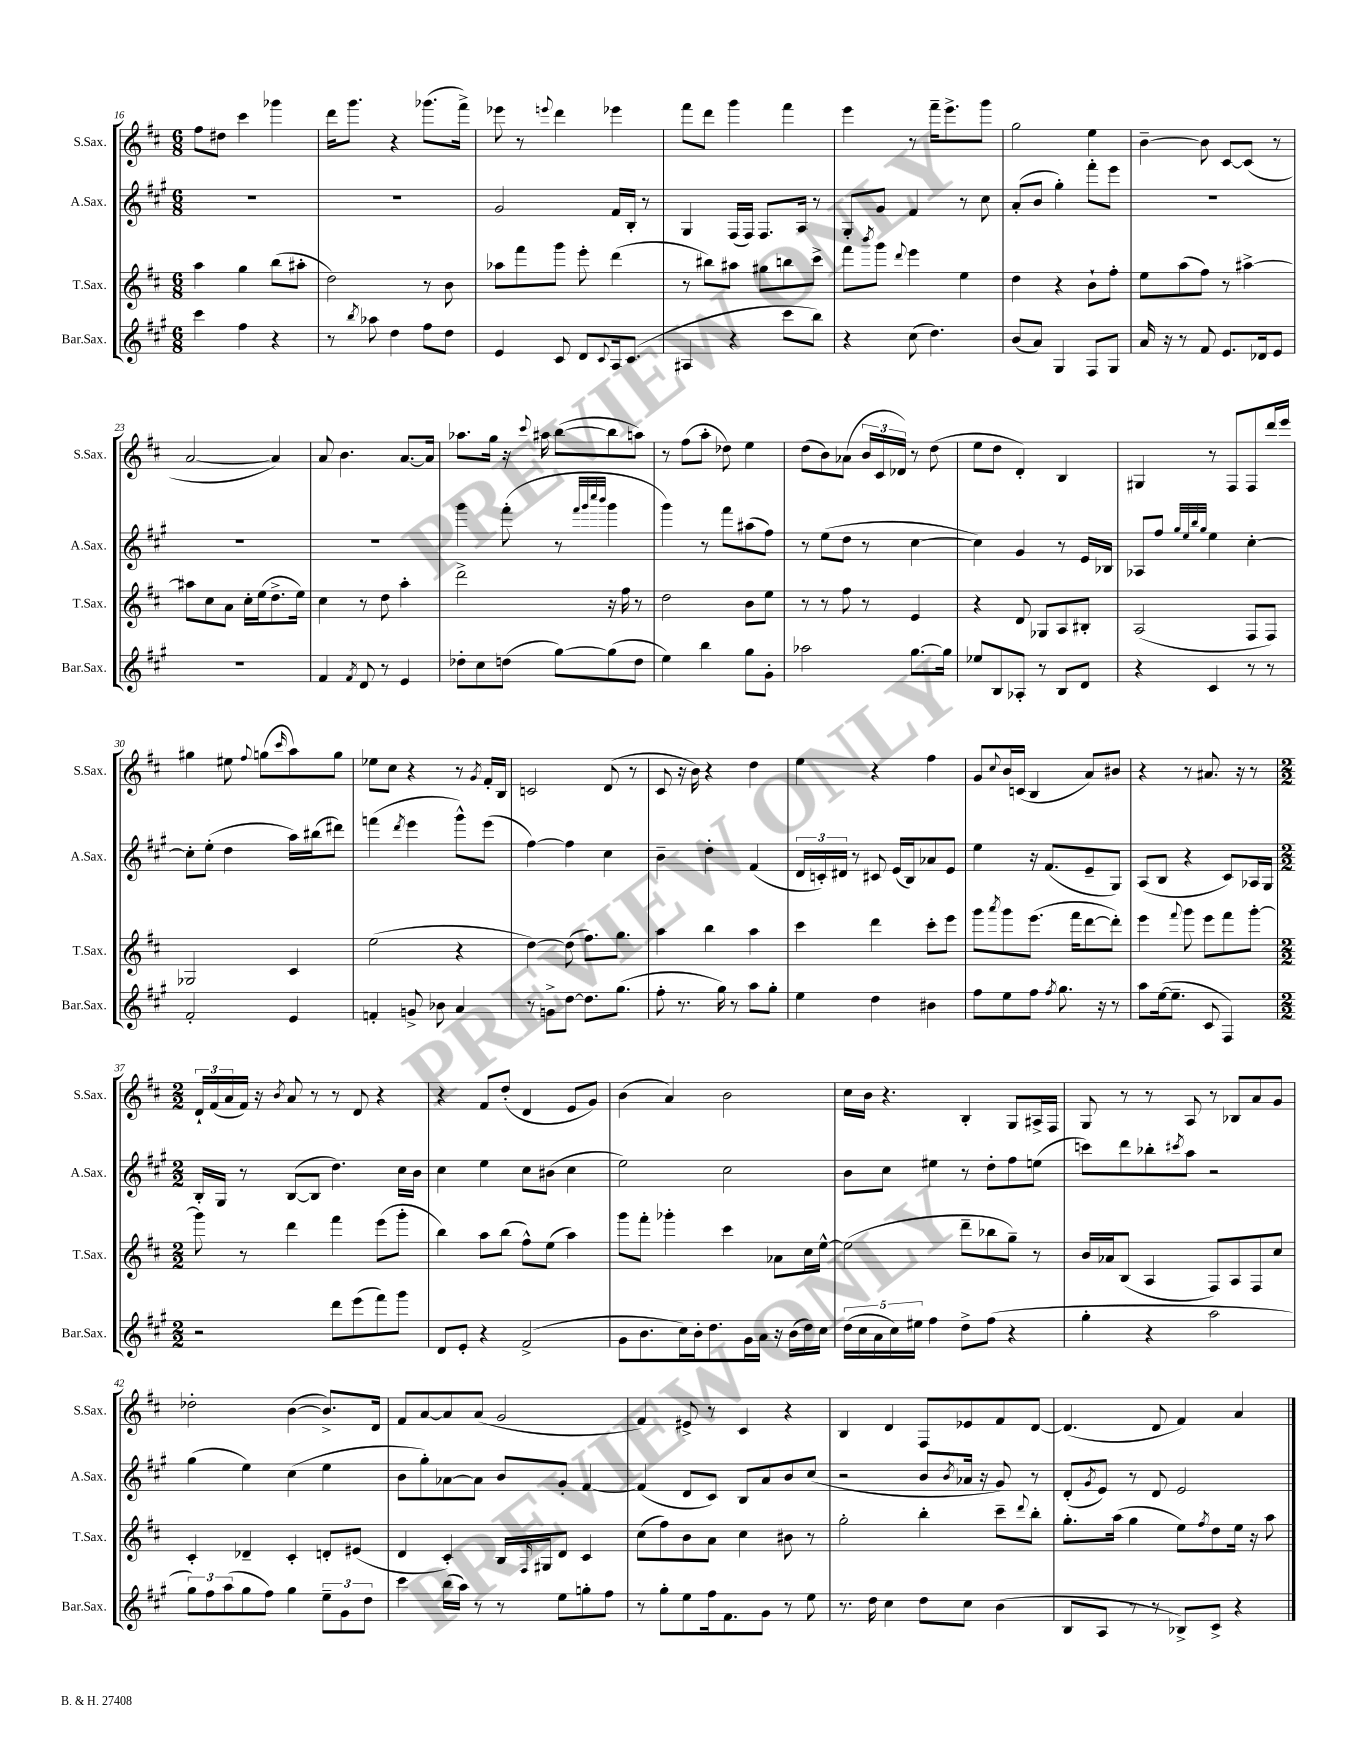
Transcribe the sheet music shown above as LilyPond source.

<<
\new StaffGroup <<
\new Staff = "s0" \with { instrumentName = "S.Sax." shortInstrumentName = "S.Sax." } {
    \clef treble \key d \major \numericTimeSignature \time 6/8
    fis''8 dis''8 cis'''4 ges'''4 |
    d'''16 g'''8. r4 ges'''8.( fis'''16->) |
    ees'''8 r8 \appoggiatura { e'''8 } d'''4 ees'''4 |
    fis'''8 d'''8 g'''4 fis'''4 |
    e'''4 r8 fis'''16-- e'''8.-> g'''8 |
    g''2 e''4 |
    b'4~-- b'8 cis'8~ cis'8( r8 |
    a'2~ a'4) |
    a'8 b'4. a'8.~ a'16 |
    aes''8. g''16 r16 \appoggiatura { cis'''8 } ais''16 b''8~( b''8 a''8) |
    r8 fis''8( a''8-. des''8) e''4 |
    d''8( b'8) aes'8( \tuplet 3/2 { b'16 cis'16 des'16) } r8 d''8( |
    e''8 d''8 d'4-.) b4 |
    gis4 r8 fis8 fis8 d'''16 e'''16 |
    gis''4 eis''8 \appoggiatura { fis''8 } g''8( \grace { cis'''16 } a''8) g''8 |
    ees''8 cis''8 r4 r8 \acciaccatura { g'8 } fis'16-. b16 |
    c'2 d'8( r8 |
    cis'8 r16 b'16) r4 d''4 |
    e''4 r4 fis''4 |
    g'8 \appoggiatura { cis''8 } b'16 c'16( b4 a'8) bis'8 |
    r4 r8 ais'8. r16 r8 |
    \numericTimeSignature \time 2/2 \tuplet 3/2 { d'16-! fis'16( a'16 } fis'16) r16 \acciaccatura { b'8 } a'8 r8 r8 d'8 r4 |
    r4 fis'8 d''8-.( d'4 e'8 g'8) |
    b'4( a'4) b'2 |
    cis''16 b'16 r4. b4-. g8 ais16-> fis16 |
    g8 r8 r8 a8 r8 bes8 a'8 g'8 |
    des''2-. b'4~( b'8.->) d'16 |
    fis'8 a'8~ a'8 a'8( g'2 |
    fis'4) eis'8-> r8 cis'4 r4 |
    b4 d'4 fis8 ees'8 fis'8 d'8~ |
    d'4.( d'8 fis'4) a'4 \bar "|." |
}
\new Staff = "s1" \with { instrumentName = "A.Sax." shortInstrumentName = "A.Sax." } {
    \clef treble \key a \major \numericTimeSignature \time 6/8
    R2. |
    R2. |
    gis'2 fis'16 b16-. r8 |
    gis4 fis16( fis16) fis8. a16 r8 |
    gis8-. gis'8 fis'4 r8 cis''8 |
    a'8-.( b'8 gis''4-.) fis'''8-. e'''8 |
    R2. |
    R2. |
    R2. |
    gis'''4 fis'''8-.( r8 \grace { fis'''32 gis'''32 cis''''32 b'''32 } gis'''4 |
    gis'''4) r8 fis'''8 ais''8( fis''8) |
    r8 e''8( d''8 r8 cis''4~ |
    cis''4) gis'4 r8 e'16 bes16 |
    aes8 fis''8 \grace { gis''32 e''32 b''32 gis''32 } e''4 cis''4~-. |
    cis''8-. e''8-.( d''4 a''16) bis''16( dis'''8) |
    f'''4( \acciaccatura { d'''8 } e'''4 gis'''8-^) e'''8( |
    fis''4~) fis''4 cis''4 |
    b'4-- d''4-. fis'4( |
    \tuplet 3/2 { d'16 c'16-.) dis'16 } r8 cis'8 e'16( b16) aes'8 e'8 |
    e''4 r16 fis'8.( e'8-- gis8) |
    a8( b8 r4 cis'8) aes16 gis16 |
    \numericTimeSignature \time 2/2 b16-. gis16 r8 b8~( b8 d''4.) cis''16 b'16 |
    cis''4 e''4 cis''8 bis'8( cis''4 |
    e''2) cis''2 |
    b'8 cis''8 eis''4 r8 d''8-. fis''8 e''8( |
    c'''8) d'''8 bes''8-. \acciaccatura { cis'''8 } a''8 r2 |
    gis''4( e''4) cis''4( e''4 |
    b'8 gis''8-.) aes'8~ aes'8 b'8 gis'8-. fis'4~ |
    fis'4( d'8 cis'8) b8 a'8 b'8 cis''8( |
    r2 b'8 \acciaccatura { b'8 } aes'16 r16 gis'8) r8 |
    d'8-.( \acciaccatura { gis'8 } e'8) r8 d'8 e'2 \bar "|." |
}
\new Staff = "s2" \with { instrumentName = "T.Sax." shortInstrumentName = "T.Sax." } {
    \clef treble \key d \major \numericTimeSignature \time 6/8
    a''4 g''4 b''8( ais''8-. |
    d''2) r8 b'8 |
    aes''8 fis'''8 g'''8 e'''8-. d'''4( |
    r8 bis''8) ais''8 gis''8 b''8 cis'''8-> |
    fis'''8 \acciaccatura { b'''8 } g'''8 \appoggiatura { d'''8 } e'''4 e''4 |
    d''4 r4 b'8-! fis''8-. |
    e''8 a''8( fis''8) r8 ais''4~-> |
    ais''8 cis''8 a'8 cis''16-. e''16( d''8.-> e''16) |
    cis''4 r8 d''8 a''4-. |
    d'''2-> r16 fis''16 r8 |
    d''2 b'8 e''8 |
    r8 r8 fis''8 r8 e'4 |
    r4 d'8 ges8 a8 bis8-. |
    a2( fis8 fis8) |
    ges2 cis'4 |
    e''2( r4 |
    d''4~) d''8( fis''8.) g''8. |
    a''4 b''4 a''4 |
    cis'''4 d'''4 cis'''8-. e'''8 |
    g'''8 \acciaccatura { a'''8 } g'''8 e'''8.( fis'''16 d'''8~ d'''8-.) |
    e'''4 \appoggiatura { fis'''8 } g'''8 e'''8 fis'''8 g'''8~-. |
    \numericTimeSignature \time 2/2 g'''8 r8 d'''4 fis'''4 e'''8( g'''8-. |
    b''4) a''8 b''8( fis''8-^) e''8( a''4) |
    g'''8 fis'''8-. ges'''4-. cis'''4 aes'8 cis''16 e''16~-^ |
    e''2( d'''8-- bes''8 g''8--) r8 |
    b'16 aes'16 b8( a4 fis8) a8 fis8 cis''8 |
    cis'4-. des'4-- cis'4-. d'8-. eis'8( |
    d'4 cis'4-.) b16 \grace { fis16 } gis16 d'8 cis'4 |
    cis''8( fis''8) b'8 a'8 cis''4 bis'8 r8 |
    g''2-. b''4-. cis'''8-- \appoggiatura { d'''8 } b''8-. |
    g''8.-. a''16( g''4 e''8) \acciaccatura { fis''8 } d''8 e''16 r16 a''8 \bar "|." |
}
\new Staff = "s3" \with { instrumentName = "Bar.Sax." shortInstrumentName = "Bar.Sax." } {
    \clef treble \key a \major \numericTimeSignature \time 6/8
    cis'''4 fis''4 r4 |
    r8 \acciaccatura { b''8 } aes''8 d''4 fis''8 d''8 |
    e'4 cis'8 d'8 \appoggiatura { cis'8 } a16 cis'8.( |
    ais4 r4 cis'''8 b''8) |
    r4 cis''8( d''4.) |
    b'8( a'8) gis4 fis8 gis8 |
    a'16 r16 r8 fis'8 e'8. des'16 e'8 |
    R2. |
    fis'4 \acciaccatura { fis'8 } d'8 r8 e'4 |
    des''8-. cis''8 d''8( gis''8~) gis''8( d''8 |
    e''4) b''4 gis''8 gis'8-. |
    aes''2 gis''8.~ gis''16 |
    ees''8 b8 aes8-. r8 b8 d'8 |
    r4 cis'4 r8 r8 |
    fis'2-. e'4 |
    f'4-. g'8-> bes'8 a'4 |
    r8 g'8-> d''8~ d''8. gis''8.( |
    fis''8-. r8. gis''16) r8 a''8 gis''8-. |
    e''4 d''4 bis'4 |
    fis''8 e''8 fis''8 \acciaccatura { fis''8 } gis''8. r16 r8 |
    a''8 e''16~( e''8.-- cis'8 fis4) |
    \numericTimeSignature \time 2/2 r2 d'''8 e'''8( fis'''8) gis'''8 |
    d'8 e'8-. r4 fis'2->( |
    gis'8 b'8. cis''16) b'16-. d''8. gis'16 a'16 r16 b'16( d''16) cis''16 |
    \tuplet 5/4 { d''16( cis''16 a'16 cis''16) eis''16 } fis''4 d''8-> fis''8( r4 |
    gis''4-. r4 a''2 |
    \tuplet 3/2 { gis''8) fis''8 a''8( } gis''8 fis''8) gis''4 \tuplet 3/2 { e''8-- gis'8 d''8 } |
    cis'''4 b''16( a''16) r8 r8 e''8 g''8-. fis''8 |
    r8 gis''8-. e''8 fis''16 fis'8. gis'8 r8 e''8 |
    r8. d''16 cis''4 d''8 cis''8 b'4( |
    b8 a8 r8 r8 bes8->) cis'8-> r4 \bar "|." |
}
>>
>>
\layout { \context { \Score currentBarNumber = #16 } }
